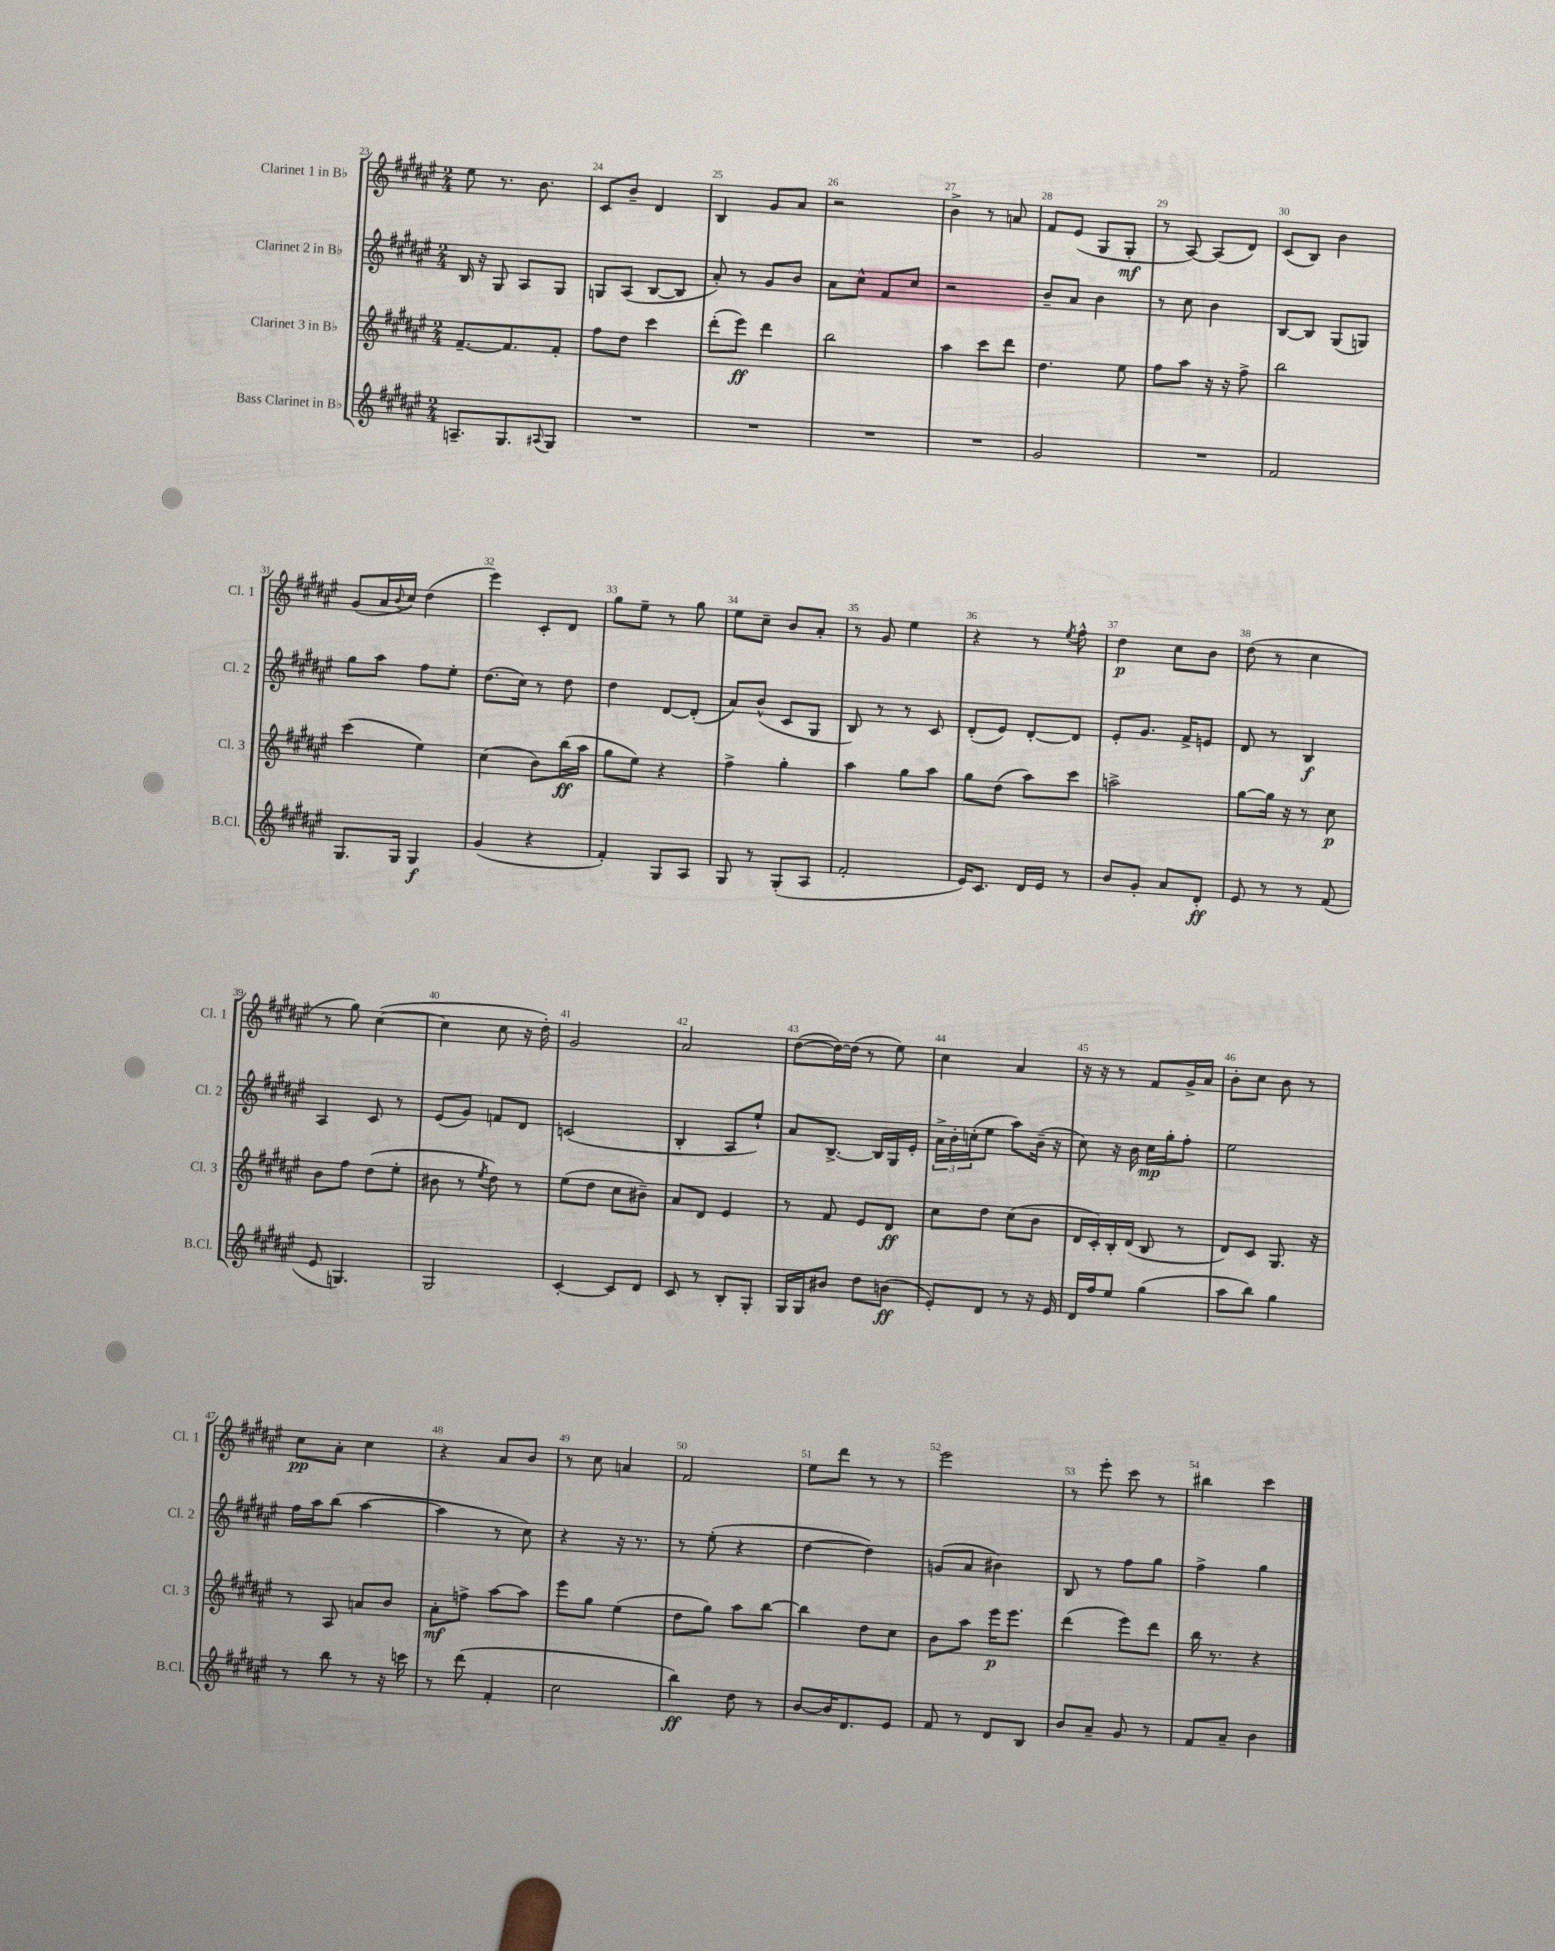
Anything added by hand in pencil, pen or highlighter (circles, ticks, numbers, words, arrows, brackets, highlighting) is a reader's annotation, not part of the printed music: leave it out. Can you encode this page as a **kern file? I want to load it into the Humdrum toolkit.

**kern	**kern	**kern	**kern
*staff4	*staff3	*staff2	*staff1
*clefG2	*clefG2	*clefG2	*clefG2
*k[f#c#g#d#a#e#]	*k[f#c#g#d#a#e#]	*k[f#c#g#d#a#e#]	*k[f#c#g#d#a#e#]
*M2/4	*M2/4	*M2/4	*M2/4
8.A~/L	[8.f#~/L	16B/	8ee#\
.	.	16r	.
.	.	8G#/	8.r
8.G#/	8.f#/]	.	.
.	.	8A#/L	.
.	.	.	8.b\
8qqA#/	.	.	.
8G#/J	8f#'/J	8G#/J	.
=	=	=	=
2r	8ff#\L	8G/L	8c#/L
.	8dd#\J	(8A#/J	8b~/J
.	4ccc#\	[8B/L	4d#/
.	.	8B/]J	.
=	=	=	=
2r	(8ddd#'\L	8a#'/)	4B/
.	8eee#\J)	8r	.
.	4ddd#\	8g#/L	8g#/L
.	.	8b/J	8a#/J
=	=	=	=
2r	2bb\	8a#\L	2r
.	.	8cc#^^\J	.
.	.	8f#/L	.
.	.	8cc#/J	.
=	=	=	=
2r	4aa#\	2r	4b^\
.	8ccc#\L	.	8r
.	8ddd#\J	.	8a/
=	=	=	=
2g#/	4.dd#\	8b~/L	8f#/L
.	.	8a#/J	(8e#/J
.	.	4b\	8G#/L
.	8ee#\	.	8G#'/J
=	=	=	=
2r	8ff#\L	8r	8r
.	8aa#\J	8cc#\	[8A#/)
.	16r	4b\	(8A#/]L
.	16r	.	.
.	8ff#^\	.	8d#/J)
=	=	=	=
2f#/	2bb\	[8B/L	(8c#/L
.	.	8B/]J	8B/J)
.	.	(8G#/L	4b\
.	.	8G/J)	.
=	=	=	=
8.G#/L	(4ccc#\	8gg#\L	(8g#/L
.	.	8aa#\J	16a#/L
.	.	.	8qqb/
16G#/Jk	.	.	16cc#/JJ)
4G#/	4ee#\)	8ff#\L	(4dd#\
.	.	8ee#'\J	.
=	=	=	=
(4g#/	(4cc#\	(8.dd#\L	4eee#\)
.	.	16cc#\Jk)	.
4r	8b\L)	8r	8c#'/L
.	(16bb\L	8dd#\	8d#/J
.	16aa#\JJ	.	.
=	=	=	=
4f#'/)	8gg#\L	4dd#\	8gg#\L
.	8ee#\J)	.	8ee#~\J
8G#/L	4r	[8d#/L	8r
8A#/J	.	(8d#'/]J	8gg#\
=	=	=	=
8G#/	4ff#^\	8a#/L)	8ee#\L
8r	.	(8b^^/J	8cc#~\J
(8G#'/L	4gg#'\	8c#/L	8b/L
8A#/J	.	8G#/J	8a#'/J
=	=	=	=
2f#'/	4aa#\	8B/)	8r
.	.	8r	8g#/
.	8gg#\L	8r	4ee#\
.	8aa#\J	8c#/	.
=	=	=	=
16e#/LK)	8gg#\L	(8d#'/L	4r
8.c#/J	.	.	.
.	(8dd#\J	8e#/J)	.
16d#/LL	8aa#\L)	[8d#'/L	8r
16e#/JJ	.	.	.
.	.	.	8qee#/
8r	8ccc#\J	8d#/]J	8ff#^^\
=	=	=	=
8b/L	2aa^\	8e#'/L	4dd#\
8g#'/J	.	8.g#/J	.
8a#/L	.	.	8cc#\L
.	.	16f#^/LK	.
8d#'/J	.	8e/J	8b\J
=	=	=	=
8e#/	[8gg#\L	8d#/	(8dd#\
8r	16gg#\]Jk	8r	8r
.	16r	.	.
8r	8r	4B/	4cc#\
(8f#/	8cc#\	.	.
=	=	=	=
8e#/	8b\L	4A#/	8r
4.G/)	8ff#\J	.	8gg#\)
.	(8dd#\L	8c#/	([4cc#\
.	8ee#'\J	8r	.
=	=	=	=
2G#/	8b#\	(8e#/L	4cc#\]
.	8r	8g#/J)	.
.	8qee#/	.	.
.	8dd#\)	8f/L	8cc#\
.	8r	8d#/J	16r
.	.	.	16dd#'\)
=	=	=	=
[4c#'/	(8ee#\L	(2c/	2g#/
.	8dd#\J	.	.
8c#/]L	8cc#\L	.	.
8d#/J	8b#~\J)	.	.
=	=	=	=
8c#/	8a#/L	4B'/	2a#/
8r	8d#/J	.	.
8B'/L	4e#/	8A#/L	.
8G#'/J	.	8ee#`/J)	.
=	=	=	=
16G#/LL	8r	8a#/L	([8dd#\L
16G#/J	.	.	.
8b#/J	8f#/	[8.B^/J	16dd#\_L)
.	.	.	(16dd#\]JJ
8dd#\L	8e#/L	.	8r
.	.	16B/]LL	.
(8b\J	8d#/J	16G#/	8ee#\)
.	.	16e#'/JJ	.
=	=	=	=
8e#'/L)	8cc#\L	24a#^\LL	4cc#\
.	.	24b'\	.
.	.	(24cc'\J	.
8d#/J	8dd#\J	8ee#\J	.
8r	(8cc#\L	8aa#\L)	4a#/
16r	8b\J	(16b~\Jk	.
16e#/	.	16r	.
=	=	=	=
16d#/LL	16d#/LL	8cc#\)	16r
16ff#/J	16c#'/)	.	16r
8ee#/J	16B'/	16r	8r
.	(16d#/JJ	16b\	.
(4gg#\	8B/	16cc#\LL	8f#/L
.	.	16gg#'\J	.
.	8r	8ff#'\J	16g#^/L
.	.	.	16a#/JJ
=	=	=	=
8aa#\L	8d#/L)	2ee#\	8b'\L
8bb\J)	8c#/J	.	8cc#\J
4gg#\	8.G#/	.	8b\
.	.	.	8r
.	16r	.	.
=	=	=	=
8r	8r	16ff#\LL	8cc#\L
.	.	16aa#\J	.
8bb\	8A#/	(8bb\J	8a#'\J
8r	8a/L	[4aa#\	4cc#\
16r	8b/J	.	.
16ccc\	.	.	.
=	=	=	=
8r	8a#'\L	4aa#\]	4r
(8ddd#\	8ff^\J	.	.
4f#'/	[8aa#\L	8r	8a#/L
.	8aa#\]J	8cc#\)	8b/J
=	=	=	=
2cc#\	8eee#\L	4r	8r
.	8gg#\J	.	8cc#\
.	(4ee#\	16r	4a/
.	.	8.r	.
=	=	=	=
4bb\)	8dd#\L	8r	2f#/
.	8gg#\J)	(8ee#'\	.
8dd#\	8aa#\L	4r	.
8r	[8bb\J	.	.
=	=	=	=
[8b/L	4bb\]	[4dd#\	8ee#\L
16b/]K	.	.	8ddd#\J
8.d#/	.	.	.
.	8dd#\L	4dd#\])	8r
8e#/J	8cc#\J	.	8r
=	=	=	=
8f#/	8b\L	(8g/L	2eee#\
8r	8aa#\J	8a#/J	.
8d#/L	16eee#\LK	4b#\)	.
.	8.eee#\J	.	.
8B/J	.	.	.
=	=	=	=
8b/L	(4ddd#\	8B/	8r
8a#~/J	.	8r	8eee#'\
8g#/	8eee#\L)	8ff#\L	8ccc#\
8r	8ddd#\J	8gg#\J	8r
=	=	=	=
8f#/L	16bb\	4ff#^\	4bb#\
.	8.r	.	.
8a#~/J	.	.	.
4b\	4r	4gg#\	4ccc#\
==	==	==	==
*-	*-	*-	*-
